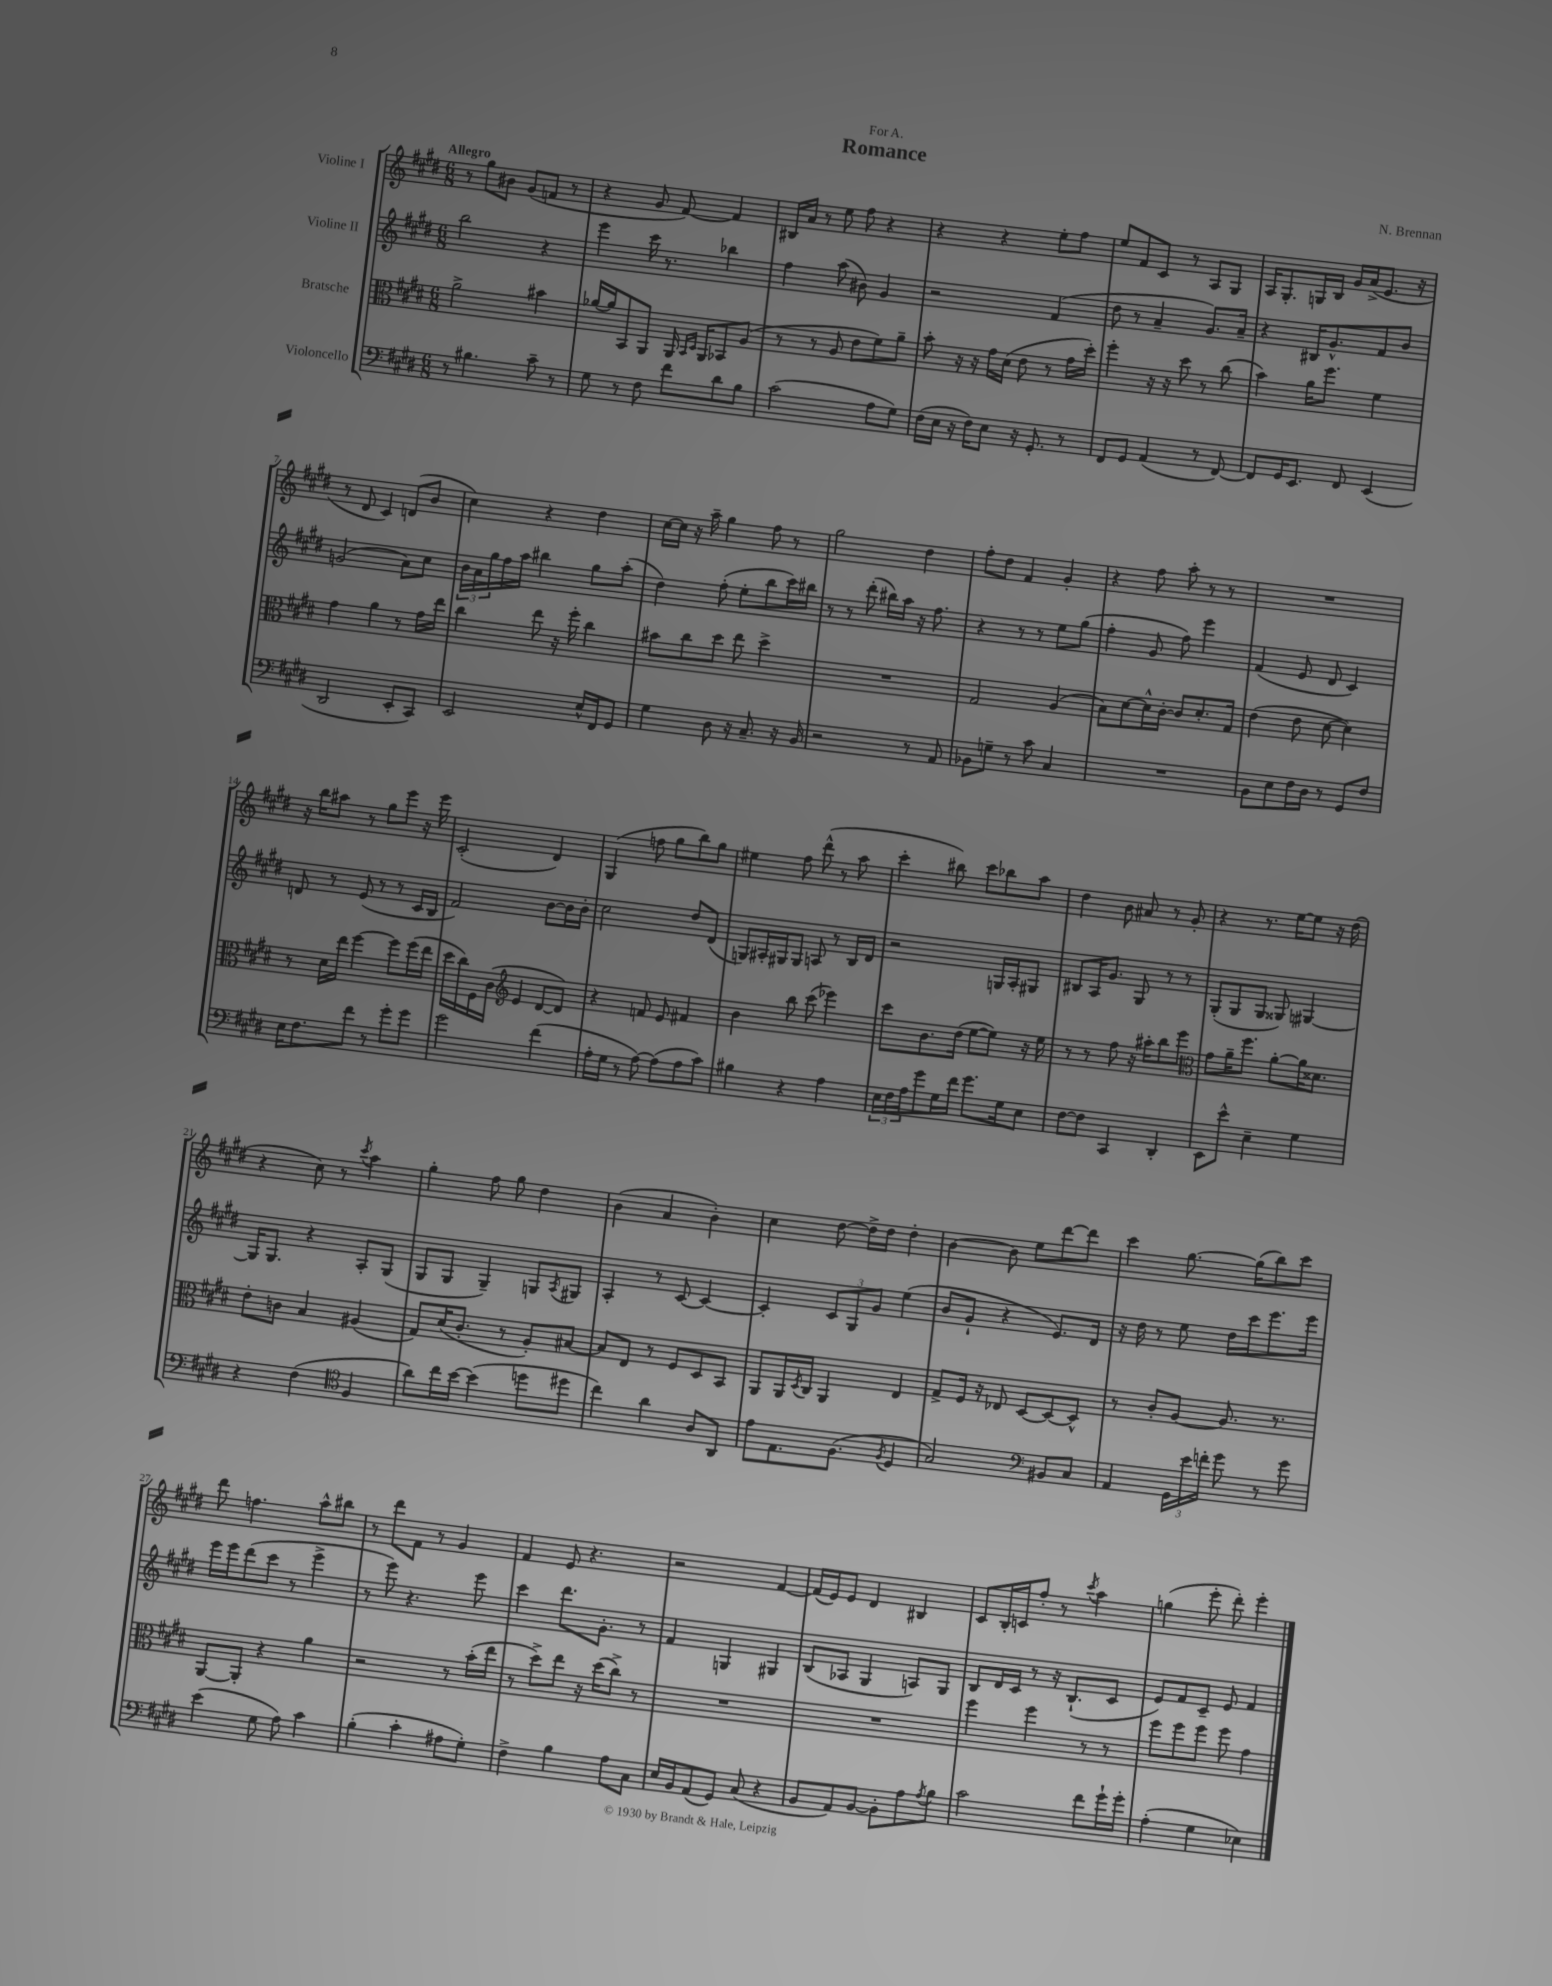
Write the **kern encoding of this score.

**kern	**kern	**kern	**kern
*part4	*part3	*part2	*part1
*staff4	*staff3	*staff2	*staff1
*I"Violoncello	*I"Bratsche	*I"Violine II	*I"Violine I
*clefF4	*clefC3	*clefG2	*clefG2
*k[f#c#g#d#]	*k[f#c#g#d#]	*k[f#c#g#d#]	*k[f#c#g#d#]
*M6/8	*M6/8	*M6/8	*M6/8
=1	=1	=1	=1
!	!	!	!LO:TX:a:B:t=Allegro
8r	2a^\	2bb\	8r
4.B#X\	.	.	8gg#\L
.	.	.	8b#X\J
.	.	.	(8g#/L
8c#~\	4b#X\	4r	8fn/J
8r	.	.	8r
=2	=2	=2	=2
8G#\	[16a-X/LL	4eee\	4r
.	16a-/J]	.	.
8r	8BB/	.	.
8F#\	8AA/J	16ccc#\	8g#/
.	.	8.r	.
8f#\L	16AA/	.	[8f#/)
.	16qqBB/LL	.	.
.	16qqD#/JJ	.	.
.	16AA/KL	.	.
8d#\	8BB-X/	4bb-X\	4f#/]
8B\J	(8A/J	.	.
=3	=3	=3	=3
(2c#\	8r	4ff#\	16B#X/LL
.	.	.	16a/JJ
.	8r	.	8r
.	8A/	(8aa\	8ee\
.	8e\L	8b#X\)	8ff#\
8A\L	8f#\)	4g#/	4r
8G#\J)	8a~\J	.	.
=4	=4	=4	=4
(16F#\LL	8b'\	2r	4r
16E\JJ	.	.	.
16r	16r	.	.
16F#\KL)	16r	.	.
8E\J	16g#\LL	.	4r
.	(16d#\JJ	.	.
16r	8e\	.	.
8.GG#'/	.	.	.
.	8r	(4f#/	8ee'\L
8r	16g#\LL	.	8ff#\J
.	16dd#'\JJ)	.	.
=5	=5	=5	=5
8FF#/L	4ff#'\	8dd#\	8ee/L
8GG#/J	.	8r	8f#/
(4AA/	16r	4a~/	8c#/J
.	16r	.	.
.	8dd#\	.	8r
8r	8r	8.g#/L)	8A/L
[8FF#/)	(8cc#\	.	8G#/J
.	.	16a~/Jk	.
=6	=6	=6	=6
8FF#/L]	4b\)	4r	16A/KL
.	.	.	8.G#'/
16GG#/K	.	.	.
8.EE/J	.	.	.
.	16a\KL	16B#X/KL	16Gn/L
.	8.ff#\J	8.g#^^/	16B/JJ
8FF#/	.	.	16g#/LL
.	.	.	(16a^/J
(4EE/	4f#\	8f#/	8.e/J
.	.	8b/J	.
.	.	.	16r
!!LO:LB:g=z
=7	=7	=7	=7
2DD#/	4g#\	(2gn/	8r
.	.	.	8d#/
.	4a\	.	4c#/)
8EE'/L	8r	8a\L)	(8dn/L
8CC#/J)	16g#\LL	8cc#\J	8b/J
.	16ee\JJ	.	.
=8	=8	=8	=8
2EE/	4cc#\	24b\LL	4cc#\)
.	.	24a\	.
.	.	24gg#\	.
.	.	16ff#\	.
.	.	16aa\JJ	.
.	8ee\	4bb#X\	4r
.	16r	.	.
.	16ff#'\	.	.
16E^^/LL	4cc#\	8gg#\L	4dd#\
16FF#/J	.	.	.
8GG#/J	.	(8aa'\J	.
=9	=9	=9	=9
4G#\	8b#X\L	4dd#\)	[16cc#\LL
.	.	.	16cc#\JJ]
.	8cc#\	.	16r
.	.	.	16aa~\
8D#\	8dd#\J	(8ff#'\	4gg#\
16r	8ee\	8ee'\L	.
8.C#~/	.	.	.
.	4dd#^\	8bb\	8ff#\
16r	.	16ccc#\L)	8r
16BB/	.	16bb#X\JJ	.
=10	=10	=10	=10
2r	2.r	8r	2gg#\
.	.	8r	.
.	.	(8ddd#'\	.
.	.	16bb#X\LL)	.
.	.	16aa\JJ	.
8r	.	16r	4dd#\
.	.	8.ff#\	.
8AA/	.	.	.
=11	=11	=11	=11
8BB-X\L	2G#/	4r	8ff#'\L
8Gn~\J	.	.	8dd#\J
8r	.	8r	4f#/
8c#\	.	8r	.
4C#/	(4A/	8ee\L	4g#'/
.	.	(8gg#\J	.
=12	=12	=12	=12
2.r	8B\L)	4ff#'\	4r
.	[8d#\	.	.
.	16d#^^\L]	8g#/	8ff#\
.	[16c#'\JJ	.	.
.	8c#/L]	8ff#\)	8aa'\
.	8.d#'/	4eee\	8r
.	.	.	8r
.	16G#/Jk	.	.
=13	=13	=13	=13
8BB\L	(4e\	(4f#/	2.r
8E\	.	.	.
16F#\L	8e\	8e/	.
16D#\JJ	.	.	.
8r	[8d#\	8d#/	.
8GG#/L	4d#\])	4c#/)	.
8F#/J	.	.	.
!!LO:LB:g=z
=14	=14	=14	=14
16E\KL	8r	8dn/	16r
8.F#\	.	.	16bb\KL
.	16d#\LL	8r	8aa#X\J
.	16ee\JJ	.	.
8f#\J	[4ff#\	(8e/	8r
8r	.	8r	8gg#\L
8g#'\L	8ff#\L]	8r	8eee\J
8g#\J	(16ff#\L	16c#/LL	16r
.	16ee\JJ	16B/JJ	16eee\
=15	=15	=15	=15
2g#\	16dd#\LL	2f#/)	(2c#'/
.	16cc#\)	.	.
.	16F#\	.	.
.	(16c#\JJ	.	.
*	*clefG2	*	*
.	4e/	.	.
(4f#\	[8d#/L	[8b\L	4d#/)
.	8d#/J])	16b\L]	.
.	.	16b'\JJ	.
=16	=16	=16	=16
16A'\LL	4r	2cc#\	(4G#/
16G#\JJ	.	.	.
8r	.	.	.
[8A\)	8fn/	.	8ffn\
(8A\L]	8e/	.	8gg#\L
8A\	4f#X/	8dd#/L	8bb\)
8c#\J)	.	(8d#/J	8gg#\J
=17	=17	=17	=17
4B#X\	4b\	8Gn/L)	4ee#X\
.	.	16A#X'/L	.
.	.	16G#X/J	.
4r	8bb\	8G#/J	8ff#\
.	(8ccc#\	8An/	(8ddd#^^\
4A\	4eee-X\)	8r	8r
.	.	16B/LL	8aa\
.	.	16d#/JJ	.
=18	=18	=18	=18
24E\LL	8ccc#\L	2r	4ccc#'\
24F#\	.	.	.
24A\J	.	.	.
8g#\	8.b\	.	.
16G#\L	.	.	8bb#X\)
16f#\JJ	(16dd#\Jk	.	.
8.g#\L	[8ee\L	.	8ccc#\L
.	8ee\J])	16Gn/LL	8bb-X\
16G#\k	.	16A'/J	.
8E\J	16r	8G#X/J	8aa\J
.	16ee\	.	.
=19	=19	=19	=19
[8F#\L	8r	8B#X/L	4dd#\
8F#\J]	8r	16A/K	.
.	.	8.g#/J	.
4CC#/	8ff#\	.	8b\
.	16r	8G#/	8a#X/
.	16aa#X'\KL	.	.
4DD#'/	8bb\	8r	8r
.	8eee\J	8r	8g#'/
=20	=20	=20	=20
*	*clefC3	*	*
8EE\L	8g#\L	(8G#'/L	4r
8e^^\J	16a~\K	8G#/	.
.	8.ff#\J	.	.
4E~\	.	8G#/J	8.r
.	[8a'\L	8G##X/)	.
.	.	.	[16ee\KL
4G#\	16a\K]	[4G#X/	8ee\J]
.	8.d##X\J	.	.
.	.	.	16r
.	.	.	(16dd#\
!!LO:LB:g=z
=21	=21	=21	=21
4r	8e'\L	16G#/KL]	4r
.	.	8.G#/J	.
.	8cn\J	.	.
(4F#\	4B/	4r	8cc#\)
.	.	.	8r
*clefC4	*	*	*
.	.	.	8qccc#/
4F#/	(4A#X/	8A'/L	4aa\
.	.	(8G#/J	.
=22	=22	=22	=22
8a\L)	8G#/L)	8G#/L	4gg#'\
16cc#\L	(16d#/K	8G#/J	.
[16b\JJ	8.c#'/J	.	.
(4b\]	.	4G#~/)	8ff#\
.	8r	.	8gg#\
8ddn\L	8A'/L)	8Gn/L	4dd#\
.	.	8qA/	.
8dd#X\J	[8B#X/J	8G#X/J	.
=23	=23	=23	=23
4cc#\)	8B#/L]	4A'/	(4b\
.	8E/J	.	.
4a\	8r	8r	4a/
.	8F#/L	[8c#/	.
8A/L	8D#/	4c#/_	4b'\)
8AA/J	8BB/J	.	.
=24	=24	=24	=24
8e\L	8AA/L	4c#'/]	4cc#\
8.E\	16AA/L	.	.
.	8qD#/	.	.
.	16C#/JJ	.	.
.	4AA/	12c#/L	[8dd#\
(8.F#\J	.	.	.
.	.	12G#/	.
.	.	.	16dd#^\LL]
.	.	12g#/J	.
.	.	.	16dd#\JJ
8qF#/	.	.	.
4D#/	4E/	(4ee\	4dd#'\
=25	=25	=25	=25
2G#/)	8G#^/L	8b/L	[4b\
.	16F#/Jk	8g#`/J	.
.	16r	.	.
.	8E-X/	4r	8b\]
.	[8D#/L	.	8ee\L
*clefF4	*	*	*
8BB#X/L	8D#/_	8.e/L)	[8ddd#\
8C#/J	8D#^^/J]	.	8ddd#\J]
.	.	16d#/Jk	.
=26	=26	=26	=26
4AA/	8r	16r	4ccc#\
.	.	16dd#\	.
.	8c#'/L	8r	.
24GG#\LL	[8A/J	8ee\	[8.gg#\
24e\	.	.	.
24fn'\JJ	.	.	.
8g#\	8.A/]	16dd#\LL	.
.	.	16ccc#\J	(16gg#\KL]
8r	.	8.eee\	8bb\)
.	8.r	.	.
8g#\	.	.	8ccc#\J
.	.	16eee\Jk	.
!!LO:LB:g=z
=27	=27	=27	=27
(4e\	[8AA/L	16eee\LL	8ddd#\
.	.	16eee\J	.
.	8AA'/J]	(8ddd#\	4.ffn\
8G#\	4r	8ccc#\J	.
8A\)	.	8r	.
4c#\	4a\	4eee^\	8aa^^\L
.	.	.	8bb#X\J
=28	=28	=28	=28
(4B'\	2r	8r	8r
.	.	8eee\)	8ddd#\L
4c#'\	.	4.r	8f#\J
.	.	.	8r
8A#X\L	8r	.	4g#/
8G#'\J)	(16b'\LL	8eee\	.
.	16ee\JJ	.	.
=29	=29	=29	=29
4F#^\	8r	4ccc#\	4f#/
.	8dd#^\L)	.	.
4B\	8ee\J	8.ddd#\L	8e/
.	16r	.	4.r
.	(16dd#\KL	8.g#'\J	.
8A\L	8cc#^\J)	.	.
8C#\J	8r	8r	.
=30	=30	=30	=30
16E/LL	2.r	4f#/	2r
16BB/J	.	.	.
(8AA/	.	.	.
8GG#/J)	.	4Gn/	.
(8C#/	.	.	.
4r	.	4G#X/	[4f#/
=31	=31	=31	=31
8BB/L	2.r	(8B/L	(16f#/LL]
.	.	.	16e/J)
8AA/)	.	8A-X/J	8e/J
[8BB/J	.	4G#/	4d#/
8BB'\L]	.	.	.
8A\	.	8An/L)	4B#X/
8qA/	.	.	.
8B\J	.	8G#/J	.
=32	=32	=32	=32
2c#\	4ff#\	8B/L	8c#/L
.	.	16d#/L	16B'/L
.	.	16c#/JJ	16cn/J
.	4ff#\	8r	8ff#'/J
.	.	16r	8r
.	.	(8.B`/L	.
.	.	.	8qccc#/
8f#\L	8r	.	4aa\
16g#`\L	8r	8c#/J	.
16g#'\JJ	.	.	.
=33	=33	=33	=33
(4A'\	8ff#\L	8e/L)	(4ggn\
.	8ff#\	8f#/	.
4G#\	8ff#\J	8c#~/J	8eee'\
.	8ff#\	8e/	8ddd#'\)
4E-X\)	4g#\	4f#/	4eee'\
==	==	==	==
*-	*-	*-	*-
